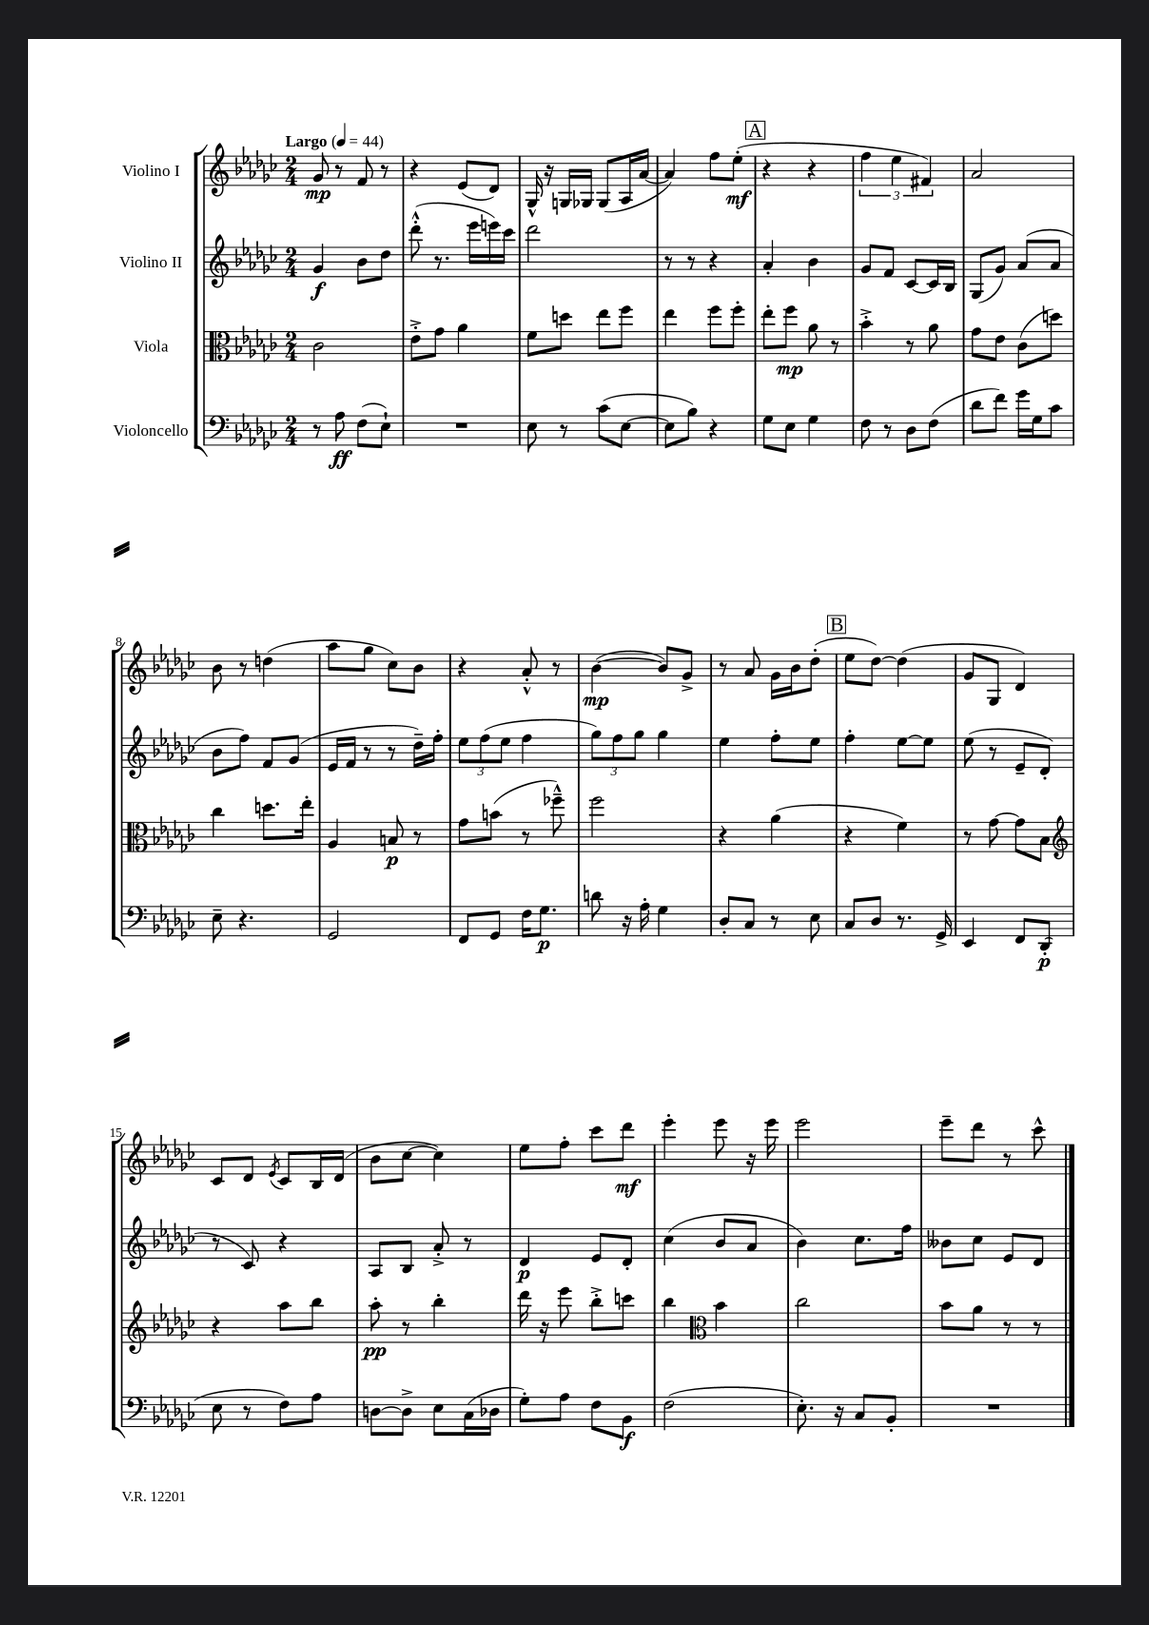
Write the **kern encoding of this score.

**kern	**kern	**kern	**kern
*staff4	*staff3	*staff2	*staff1
*clefF4	*clefC3	*clefG2	*clefG2
*k[b-e-a-d-g-c-]	*k[b-e-a-d-g-c-]	*k[b-e-a-d-g-c-]	*k[b-e-a-d-g-c-]
*M2/4	*M2/4	*M2/4	*M2/4
*MM44	*MM44	*MM44	*MM44
8r	2c-	4g-	8g-
8A-	.	.	8r
(8F	.	8b-	8f
8E-`)	.	8dd-	8r
=	=	=	=
2r	8e-'^	(8ddd-'^^	4r
.	8g-	8.r	.
.	4a-	.	(8e-
.	.	16eee-	.
.	.	16eee)	8d-)
.	.	16ccc-	.
=	=	=	=
8E-	8f	2ddd-	16G-^^
.	.	.	16r
8r	8dd	.	16G
.	.	.	16G-
(8c-	8ee-	.	(8G-
[8E-	8ff	.	16A-
.	.	.	[16a-
=	=	=	=
8E-]	4ee-	8r	4a-])
8B-)	.	8r	.
4r	8ff	4r	8ff
.	8ff'	.	(8ee-'
=	=	=	=
8G-	8ee-'	4a-'	4r
8E-	8ff	.	.
4G-	8a-	4b-	4r
.	8r	.	.
=	=	=	=
8F	4b-'^	8g-	6ff
8r	.	8f	.
.	.	.	6ee-
8D-	8r	[8c-	.
.	.	.	6f#)
(8F	8a-	16c-]	.
.	.	16B-	.
=	=	=	=
8d-	8g-	(8G-	2a-
8f)	8e-	8g-)	.
16g-	(8c-	(8a-	.
16G-	.	.	.
8c-	8dd)	8a-	.
=	=	=	=
8E-~	4cc-	8b-	8b-
4.r	.	8ff)	8r
.	8.dd	8f	(4dd
.	.	(8g-	.
.	16ee-'	.	.
=	=	=	=
2GG-	4A-	16e-	8aa-
.	.	16f	.
.	.	8r	8gg-
.	8B	8r	8cc-)
.	8r	16dd-~)	8b-
.	.	16ff'	.
=	=	=	=
8FF	8g-	12ee-	4r
.	.	(12ff	.
8GG-	(8b	.	.
.	.	12ee-	.
16F	8r	4ff	8a-'^^
8.G-	.	.	.
.	8ff-~^^)	.	8r
=	=	=	=
8d	2ff	12gg-)	([4b-
.	.	12ff	.
16r	.	.	.
.	.	12gg-	.
16A-'	.	.	.
4G-	.	4gg-	8b-])
.	.	.	8g-^
=	=	=	=
8D-'	4r	4ee-	8r
8C-	.	.	8a-
8r	(4a-	8ff'	16g-
.	.	.	16b-
8E-	.	8ee-	(8dd-'
=	=	=	=
8C-	4r	4ff'	8ee-
8D-	.	.	[8dd-)
8.r	4f)	[8ee-	(4dd-]
.	.	8ee-]	.
16GG-^	.	.	.
=	=	=	=
4EE-	8r	(8ee-	8g-
.	[8g-	8r	8G-
8FF	8g-]	8e-~	4d-)
(8DD-'	8B-	8d-'	.
=	=	=	=
*	*clefG2	*	*
8E-	4r	8r	8c-
8r	.	8c-)	8d-
.	.	.	8qe-
8F)	8aa-	4r	8c-
8A-	8bb-	.	16B-
.	.	.	(16d-
=	=	=	=
[8D	8aa-'	8A-	8b-
8D^]	8r	8B-	[8cc-
8E-	4bb-'	8a-'^	4cc-])
(16C-	.	8r	.
16D-	.	.	.
=	=	=	=
8G-')	16ddd-	4d-	8ee-
.	16r	.	.
8A-	8eee-	.	8ff'
8F	8bb-'^	8e-	8ccc-
8BB-	8ccc	8d-'	8ddd-
=	=	=	=
(2F	4bb-	(4cc-	4eee-'
*	*clefC3	*	*
.	4b-	8b-	8eee-
.	.	8a-	16r
.	.	.	16eee-
=	=	=	=
8.E-')	2cc-	4b-)	2eee-
16r	.	.	.
8C-	.	8.cc-	.
8BB-'	.	.	.
.	.	16ff	.
=	=	=	=
2r	8b-	8b--	8eee-~
.	8a-	8cc-	8ddd-
.	8r	8e-	8r
.	8r	8d-	8ccc-^^
==	==	==	==
*-	*-	*-	*-
